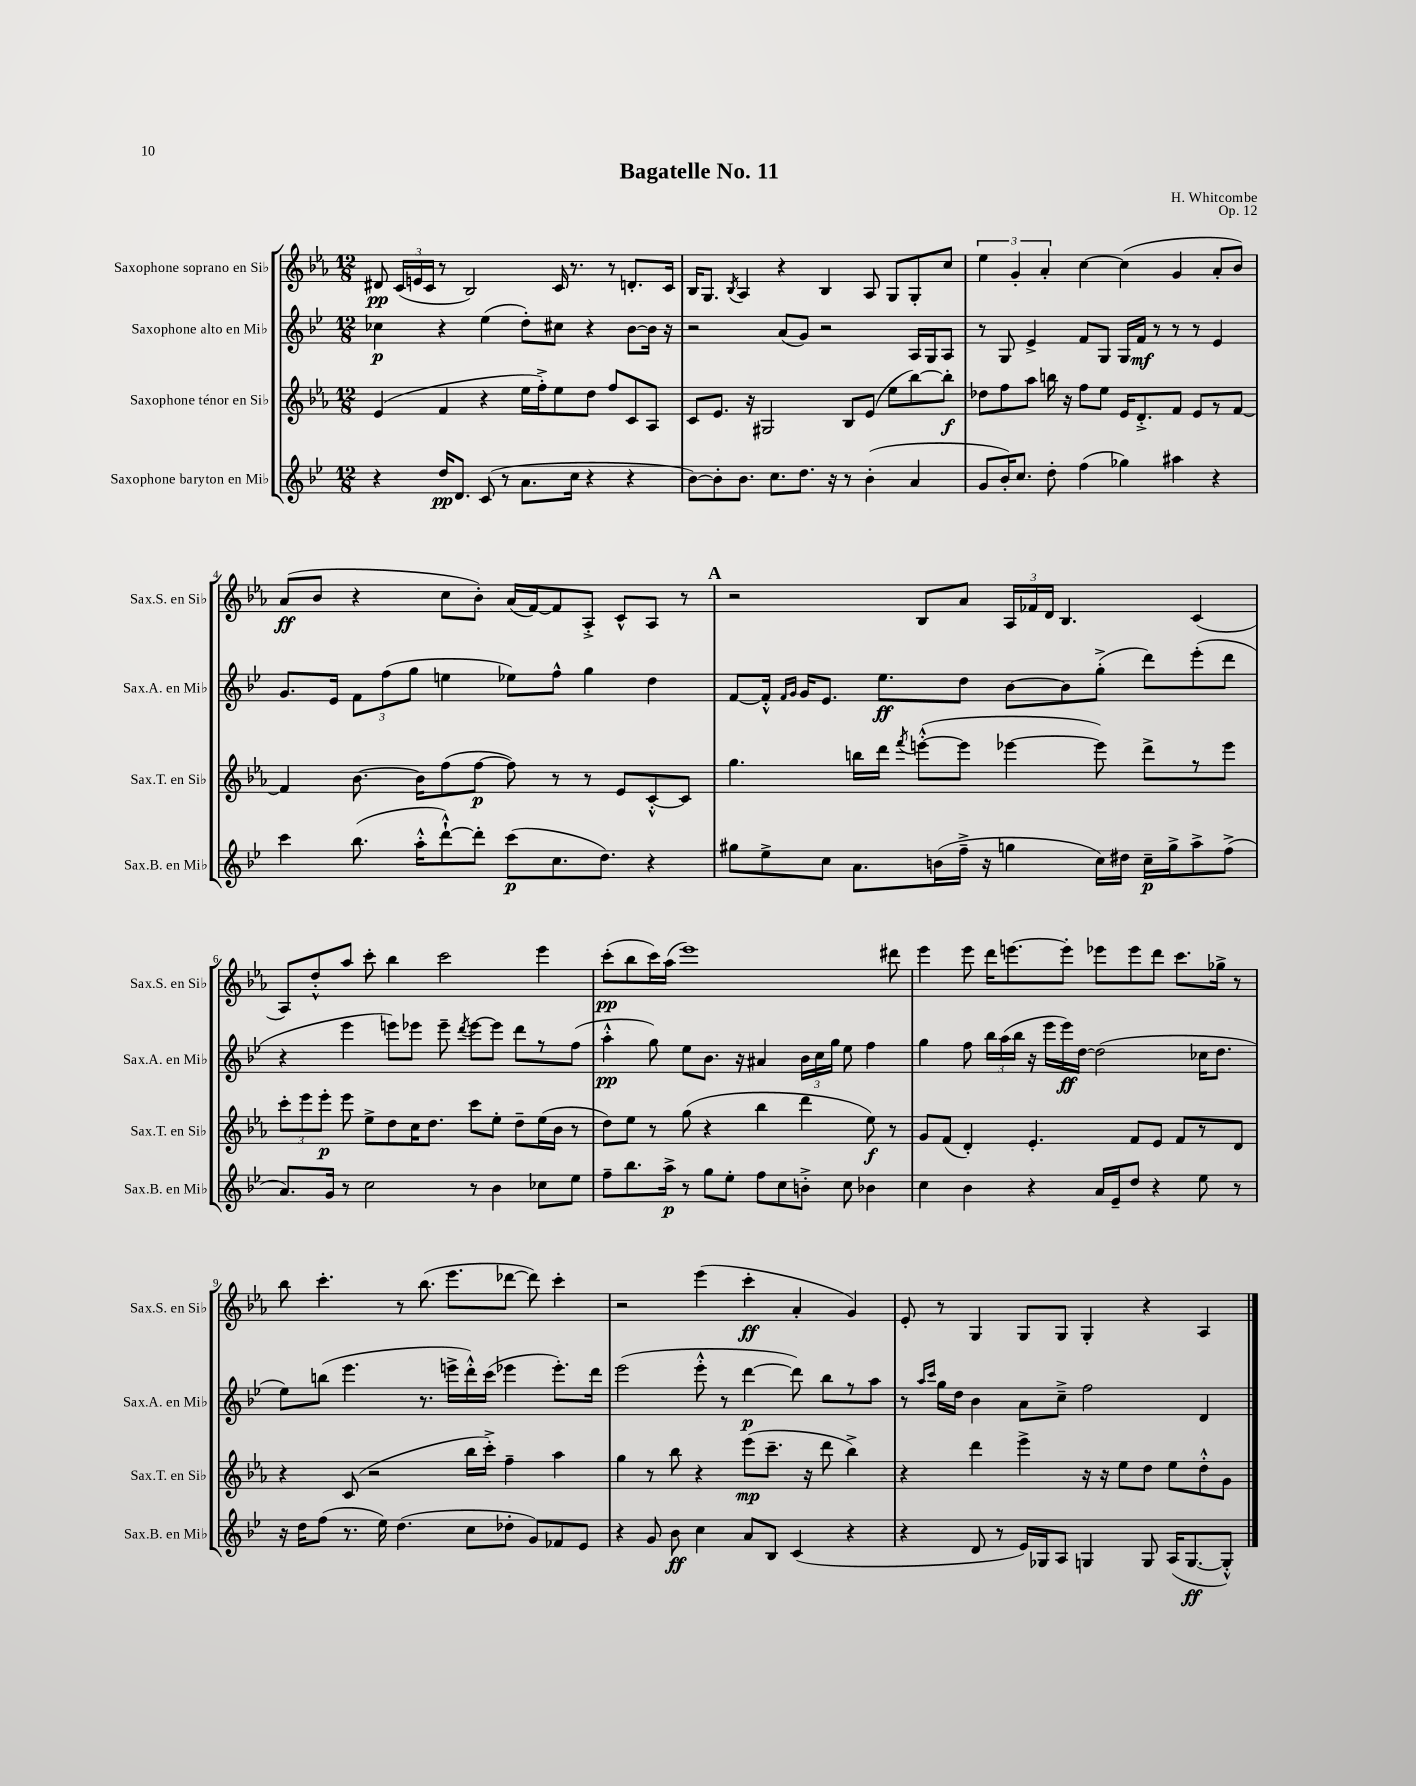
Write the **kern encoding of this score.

**kern	**kern	**kern	**kern
*staff4	*staff3	*staff2	*staff1
*clefG2	*clefG2	*clefG2	*clefG2
*k[b-e-]	*k[b-e-a-]	*k[b-e-]	*k[b-e-a-]
*M12/8	*M12/8	*M12/8	*M12/8
4r	(4e-	4cc-	8d#
.	.	.	(24c
.	.	.	24e
.	.	.	24c
16dd	4f	4r	8r
8.d	.	.	.
.	.	.	2B-)
(8c	4r	(4ee-	.
8r	.	.	.
8.a	16ee-	8dd')	.
.	16ff'^)	.	.
.	8ee-	8cc#	16c
16cc	.	.	8.r
4r	8dd	4r	.
.	8ff	.	8r
4r	8c	[8b-	8.d'
.	8A-	16b-]	.
.	.	16r	16c
=	=	=	=
[8b-)	8c	2r	16B-
.	.	.	8.G
8b-']	8.e-	.	.
.	.	.	8qB-
8.b-	.	.	4A-
.	16r	.	.
.	2G#	.	.
8.cc	.	.	.
.	.	(8a	4r
8.dd	.	8g)	.
.	.	2r	4B-
16r	.	.	.
8r	8B-	.	.
(4b-'	(8e-	.	8A-
.	8ee-	.	8G
4a	[8bb-)	16A	8G'
.	.	16G	.
.	8bb-']	8A	8cc
=	=	=	=
8g	8dd-	8r	6ee-
16b-')	8ff	8G	.
.	.	.	6g'
8.cc	.	.	.
.	8aa-	4e-^	.
.	.	.	6a-'
8dd'	16bb	.	.
.	16r	.	.
(4ff	8ff	8f	[4cc
.	8ee-	8G	.
4gg-)	16e-	16G	(4cc]
.	8.d'^	16f	.
.	.	8r	.
4aa#	8f	8r	4g
.	8e-	8r	.
4r	8r	4e-	8a-'
.	[8f	.	8b-)
=	=	=	=
4ccc	4f]	8.g	(8a-
.	.	.	8b-
.	.	16e-	.
(8.bb-	[8.b-	12f	4r
.	.	(12ff	.
.	.	12gg	.
16aa'^^	16b-]	.	.
[8ddd`^^)	(8ff	4ee	8cc
8ddd']	[8ff	.	8b-')
(8ccc	8ff])	8ee-)	(16a-
.	.	.	[16f)
8.cc	8r	8ff^^	8f]
.	8r	4gg	8A-'^
8.dd)	.	.	.
.	8e-	.	8c^^
4r	[8c'^^	4dd	8A-
.	8c]	.	8r
=	=	=	=
8gg#	4.gg	[8f	2r
8ee-^	.	16f'^^]	.
.	.	16qqf	.
.	.	16qqg	.
.	.	16g	.
8cc	.	8.e-	.
8.a	16bb	.	.
.	16ddd	8.ee-	.
.	8qfff	.	.
.	([8eee'^^	.	8B-
(16b	.	.	.
16ff~^	8eee]	8dd	8a-
16r	.	.	.
4gg	[4eee-	[8b-	24A-
.	.	.	24f-
.	.	.	24d
.	.	8b-]	4.B-
16cc)	8eee-])	(8gg'^	.
16dd#	.	.	.
16cc~	8ddd^	8ddd)	.
16gg^	.	.	.
8aa^	8r	(8eee-'	(4c
(8ff^	8eee-	8ddd	.
=	=	=	=
8.a)	12ccc'	4r	8A-)
.	12eee-	.	.
.	.	.	8dd'^^
.	12eee-'	.	.
16g	.	.	.
8r	8eee-	4eee-	8aa-
2cc	8ee-^	.	8ccc'
.	8dd	8eee)	4bb-
.	16cc	8eee-	.
.	8.dd	.	.
.	.	8eee-~	2ccc
.	.	8qddd	.
8r	8ccc	[8eee-	.
4b-	8ee-'	8eee-]	.
.	8dd~	8ddd	.
8cc-	(16ee-	8r	4eee-
.	16b-	.	.
8ee-	8r	(8ff	.
=	=	=	=
8ff~	8dd)	4aa'^^	(8ccc'
8.bb-	8ee-	.	8bb-
.	8r	8gg)	16ccc)
16aa^	.	.	(16aa-
8r	(8gg	8ee-	1eee-)
8gg	4r	8.b-	.
8ee-'	.	.	.
.	.	16r	.
8ff	4bb-	4a#	.
8cc	.	.	.
8b'^	4ddd	24b-	.
.	.	24cc	.
.	.	24gg	.
8cc	.	8ee-	.
4b-	8ee-)	4ff	.
.	8r	.	8ddd#
=	=	=	=
4cc	8g	4gg	4eee-
.	(8f	.	.
4b-	4d')	8ff	8eee-
.	.	24bb-	16ddd
.	.	(24aa	.
.	.	.	[8.eee
.	.	24bb-	.
4r	4.e-'	16r	.
.	.	16eee-	.
.	.	16eee-)	8eee']
.	.	[16dd	.
16a	.	(2dd]	8eee-
16e-~	.	.	.
8dd	8f	.	8eee-
4r	8e-	.	8ddd
.	8f	.	8.ccc
8ee-	8r	16cc-	.
.	.	8.dd	16gg-^
8r	8d	.	8r
=	=	=	=
16r	4r	8ee-)	8bb-
16dd	.	.	.
(8ff	.	(8bb	4.ccc'
8.r	(8c	4.eee-	.
.	2r	.	.
16ee-)	.	.	.
(4.dd	.	.	8r
.	.	8.r	(8.bb-
.	.	16eee^	8.eee-
8cc	16bb-	16ddd'^^)	.
.	16ccc'^)	(16ccc	.
8dd-'	4ff~	4eee-	[8ddd-
8g)	.	.	8ddd-])
8f-	4aa-	8.eee-')	4ccc'
8e-	.	.	.
.	.	16ddd	.
=	=	=	=
4r	4gg	(2eee-	2r
8g	8r	.	.
8b-	8bb-	.	.
4cc	4r	8eee-'^^	(4eee-
.	.	8r	.
8a	(8eee-	[4ddd	4ccc'
8B-	8.ccc~	.	.
(4c	.	8ddd])	4a-'
.	16r	.	.
.	8ddd	8bb-	.
4r	4bb-^)	8r	4g)
.	.	8aa	.
=	=	=	=
4r	4r	8r	8e-'
.	.	16qqaa	.
.	.	16qqccc	.
.	.	16gg	8r
.	.	16dd	.
8d	4ddd	4b-	4G
8r	.	.	.
16e-)	4eee-^	8a	8G
16G-	.	.	.
8A	.	8cc~^	8G
4G	16r	2ff	4G'
.	16r	.	.
.	8ee-	.	.
8G	8dd	.	4r
(16A	8ee-	.	.
[8.G	.	.	.
.	8dd'^^	4d	4A-
8G'^^])	8g	.	.
==	==	==	==
*-	*-	*-	*-
